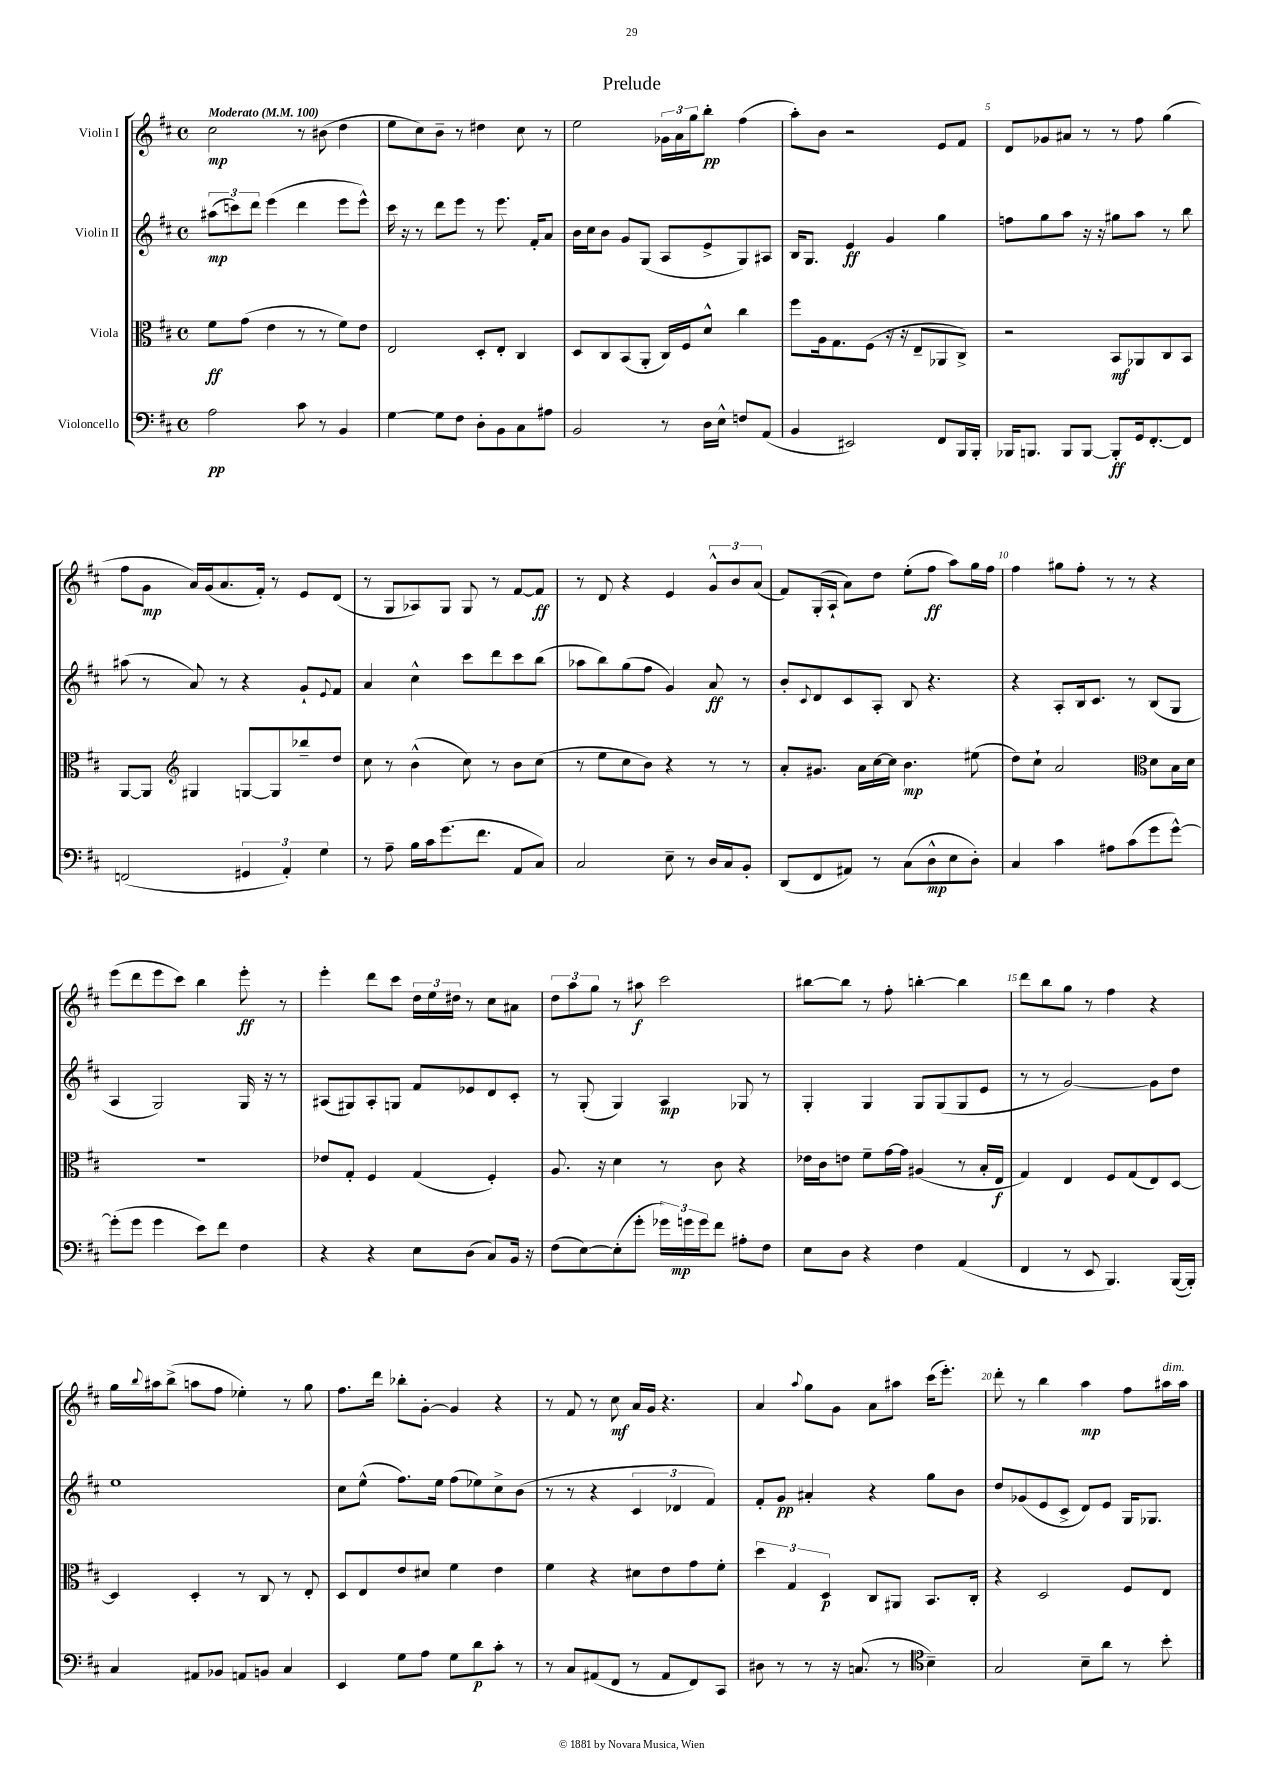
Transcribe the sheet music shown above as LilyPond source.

\header { title = "Prelude" }
<<
\new StaffGroup <<
\new Staff = "s0" \with { instrumentName = "Violin I" } {
    \clef treble \key d \major \defaultTimeSignature \time 4/4 \tempo "Moderato" 4 = 100
    cis''2\mp r8 bis'8( d''4 |
    e''8 cis''8) b'8-- r8 dis''4 cis''8 r8 |
    e''2 \tuplet 3/2 { ges'16 a'16 g''16 } b''8-.\pp fis''4( |
    a''8-.) b'8 r2 e'8 fis'8 |
    d'8 ges'8 ais'8 r8 r8 fis''8 g''4( |
    fis''8 g'8\mp a'16) g'16( a'8. fis'16-.) r8 e'8 d'8( |
    r8 g8 aes8) g8 g8 r8 fis'8~ fis'8\ff |
    r8 d'8 r4 e'4 \tuplet 3/2 { g'8-^ b'8 a'8( } |
    fis'8) g16-.( a16-! a'8) d''8 e''8-.( fis''8\ff a''8) g''16 fis''16 |
    fis''4 gis''8 fis''8-. r8 r8 r4 |
    e'''8( d'''8 e'''8 cis'''8) b''4 e'''8-.\ff r8 |
    e'''4-. d'''8 cis'''8 \tuplet 3/2 { d''16 e''16 dis''16 } r8 cis''8 ais'8 |
    \tuplet 3/2 { d''8 a''8 g''8 } r8 ais''8\f cis'''2 |
    bis''8~ bis''8 r8 fis''8-. b''4~-. b''4 |
    d'''8 b''8 g''8 r8 fis''4 r4 |
    g''16 \appoggiatura { b''8 } ais''16 b''8->( a''8 fis''8 ees''4-.) r8 g''8 |
    fis''8. d'''16 bes''8-. g'8~-. g'4 r4 |
    r8 fis'8 r8 cis''8\mf a'16 g'16 r4. |
    a'4 \appoggiatura { a''8 } g''8 g'8 a'8 ais''8 cis'''16( e'''8.-.) |
    d'''8-. r8 b''4 a''4\mp fis''8 ais''16^\markup { \italic "dim." } ais''16 \bar "|." |
}
\new Staff = "s1" \with { instrumentName = "Violin II" } {
    \clef treble \key d \major \defaultTimeSignature \time 4/4
    \tuplet 3/2 { ais''8\mp( c'''8) d'''8 } e'''4( d'''4 e'''8 e'''8-^) |
    cis'''16 r16 r8 d'''8 e'''8 r8 e'''8. fis'16-. a'8 |
    b'16 cis''16 b'8 g'8 g8( a8 e'8-> g8) ais8 |
    b16 g8. e'4\ff g'4 g''4 |
    f''8 g''8 a''8 r16 r16 gis''8 a''8 r8 b''8 |
    ais''8( r8 a'8) r8 r4 g'8-! \appoggiatura { e'8 } fis'8 |
    a'4 cis''4-^ cis'''8 d'''8 cis'''8 b''8( |
    aes''8 b''8) g''8( fis''8 g'4) a'8\ff r8 |
    b'8-. \appoggiatura { cis'8 } d'8 cis'8 a8-. b8 r4. |
    r4 a8-. b16 cis'8. r8 b8( g8 |
    a4 g2) g16 r16 r8 |
    ais8( gis8) ais8-. g8 fis'8 ees'8 d'8 cis'8-. |
    r8 g8-.( g4) a4\mp ges8 r8 |
    g4-. g4 g8 g8( g8 e'8 |
    r8 r8 g'2~) g'8 d''8 |
    e''1 |
    cis''8 e''8-^( fis''8.) e''16 fis''8( ees''8) cis''8-> b'8( |
    r8 r8 r4 \tuplet 3/2 { cis'4 des'4 fis'4) } |
    fis'8-. g'8\pp ais'4-. r4 g''8 b'8 |
    d''8 ges'8( e'8 cis'8-> d'8) e'8 g16 ges8. \bar "|." |
}
\new Staff = "s2" \with { instrumentName = "Viola" } {
    \clef alto \key d \major \defaultTimeSignature \time 4/4
    fis'8\ff g'8( e'4 r8 r8 fis'8) e'8 |
    e2 d8-. e8-. cis4 |
    d8 cis8 b,8( a,8-. cis16) fis16 d'8-^ cis''4 |
    fis''8 a16 g8. fis8( r16 r16 e8-- aes,8 cis8->) |
    r2 b,8\mf aes,8 cis8 b,8 |
    a,8~ a,8 \clef treble gis4 g8~ g8 bes''8-- d''8 |
    cis''8 r8 b'4-^( cis''8) r8 b'8 cis''8( |
    r8 e''8 cis''8 b'8) r4 r8 r8 |
    a'8-. gis'8. a'16 cis''16~ cis''16 b'4.\mp eis''8( |
    d''8) cis''8-! a'2 \clef alto d'8 b16 d'16 |
    R1 |
    ees'8 g8-. fis4 g4( fis4-.) |
    a8. r16 d'4 r8 cis'8 r4 |
    ees'16 cis'16 e'8 fis'8-- g'16~ g'16 ais4( r8 b16-. e16\f |
    g4) e4 fis8 g8( e8) d8~ |
    d4 d4-. r8 cis8 r8 e8-. |
    d8 e8 e'8 dis'8 fis'4 e'4 |
    fis'4 r4 dis'8 e'8 g'8 fis'8-. |
    \tuplet 3/2 { d''4 g4 d4\p } cis8 ais,8 b,8. cis16-. |
    r4 d2 fis8 e8 \bar "|." |
}
\new Staff = "s3" \with { instrumentName = "Violoncello" } {
    \clef bass \key d \major \defaultTimeSignature \time 4/4
    a2\pp cis'8 r8 b,4 |
    g4~ g8 fis8 d8-. b,8 cis8 ais8 |
    b,2 r8 d16 e16-^ f8 a,8( |
    b,4 eis,2) fis,8 b,,16 b,,16-. |
    bes,,16 b,,8. b,,8 b,,8~ b,,8-.\ff g,16 fis,8.~-. fis,8 |
    f,2( \tuplet 3/2 { gis,4 a,4-.) g4 } |
    r8 a8-- b16 cis'16 g'8.( fis'8. a,8 cis8) |
    cis2 e8-- r8 d16 cis16 b,8-. |
    d,8( fis,8 ais,8) r8 cis8( d8-^\mp e8 d8-.) |
    cis4 cis'4 ais8 cis'8( g'8 g'8~-^) |
    g'8-.( g'8 g'4 e'8) fis'8 fis4 |
    r4 r4 e8 d8( cis8) b,16 r16 |
    fis8( e8~) e8-.( g'8-. \tuplet 3/2 { ges'16) g'16\mp g'16 } fis'8 ais8-. fis8 |
    e8 d8 r4 fis4 a,4( |
    fis,4 r8 e,8 b,,4.) b,,16~( b,,16-.) |
    cis4 ais,8 bes,8 a,8 b,8 cis4 |
    e,4 g8 a8 g8 d'8\p cis'8-. r8 |
    r8 cis8 ais,8( fis,8 r8 ais,8 fis,8) cis,8 |
    dis8 r8 r8 r16 c8.( r8 \clef tenor b4--) |
    g2 b8-- a'8 r8 b'8-. \bar "|." |
}
>>
>>
\layout { \context { \Score \override BarNumber.break-visibility = ##(#f #t #t) barNumberVisibility = #(every-nth-bar-number-visible 5) } }
